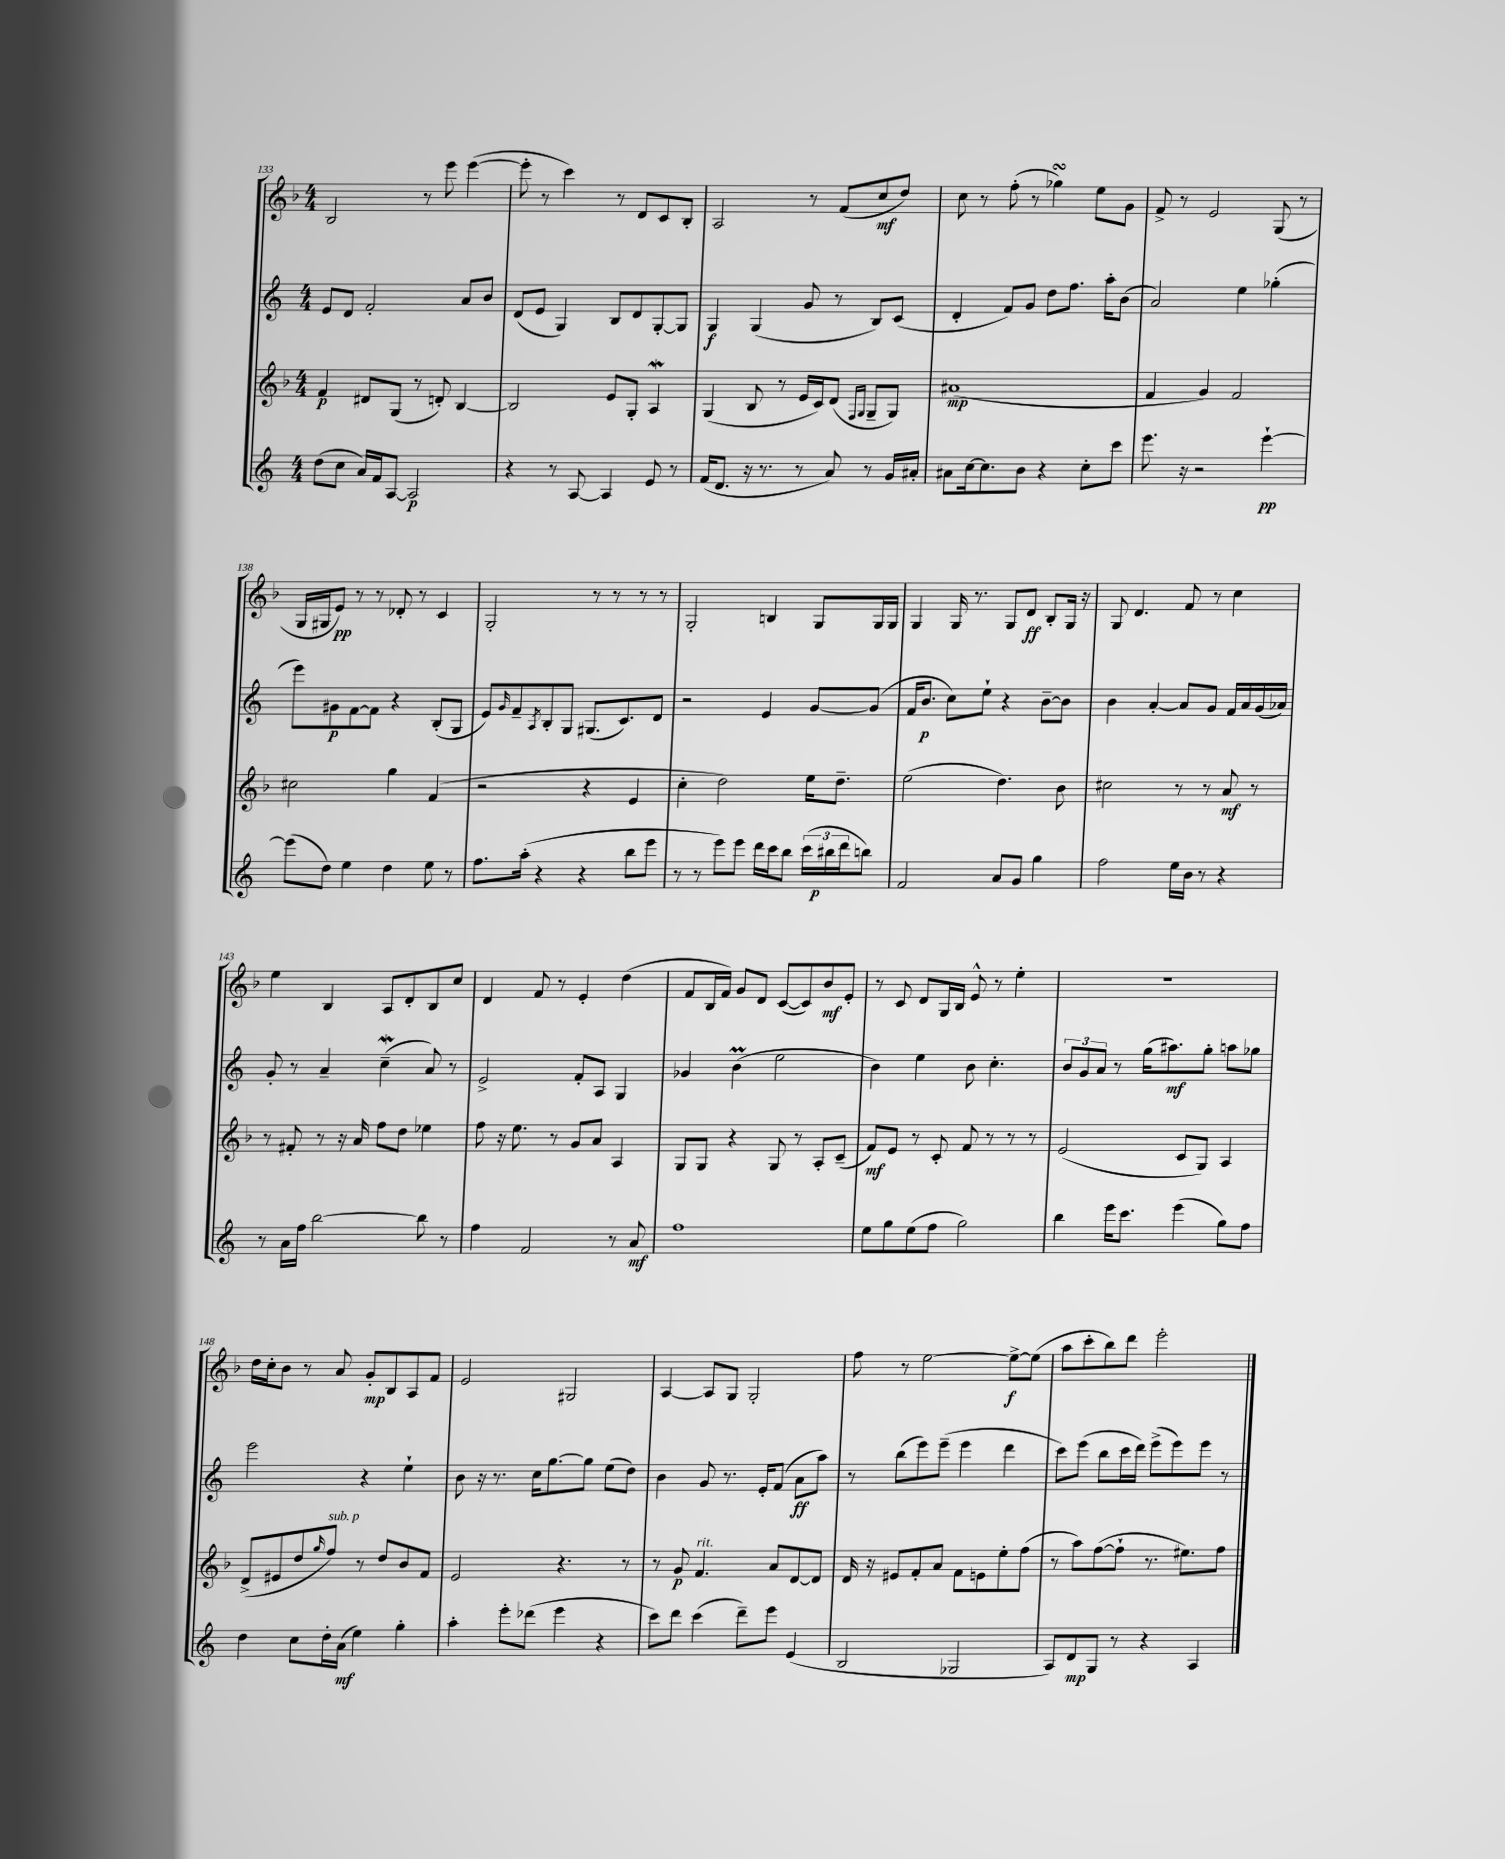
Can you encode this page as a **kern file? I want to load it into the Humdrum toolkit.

**kern	**kern	**kern	**kern
*staff4	*staff3	*staff2	*staff1
*clefG2	*clefG2	*clefG2	*clefG2
*k[]	*k[b-]	*k[]	*k[b-]
*M4/4	*M4/4	*M4/4	*M4/4
(8dd\L	4f/	8e/L	2B-/
8cc\J	.	8d/J	.
16a/LL)	8d#/L	2f'/	.
16f/J	.	.	.
[8A/J	(8G/J	.	.
2A/]	8r	.	8r
.	8d'/)	.	8eee\
.	[4B-/	8a/L	([4eee\
.	.	8b/J	.
=	=	=	=
4r	2B-/]	(8d/L	8eee'\]
.	.	8e/J	8r
8r	.	4G/)	4ccc\)
[8A/	.	.	.
4A/]	8e/L	8B/L	8r
.	8G'/J	8d/	8d/L
8e/	4A/	[8G'/	8c/
8r	.	8G/]J	8B-'/J
=	=	=	=
(16f/LK	(4G/	4G/	2A/
8.d/J	.	.	.
16r	8B-/	(4G/	.
8.r	.	.	.
.	8r	.	.
8r	16e/LL	8g/	8r
.	16c/J)	.	.
8a/)	(8d/J	8r	(8f/L
.	16qqF/LL	.	.
.	16qqG/JJ	.	.
8r	8G~/L	8B/L)	8cc/
16g/LL	8G/J)	(8c/J	8dd/J)
16a#'/JJ	.	.	.
=	=	=	=
8a#\L	(1a#	4d'/	8cc\
[16cc\k	.	.	8r
8.cc\]	.	.	.
.	.	8f/L)	(8ff'\
8b\J	.	8g/J	8r
4r	.	8dd\L	4gg-\)
.	.	8.ff\J	.
8cc'\L	.	.	8ee\L
.	.	16aa'\LK	.
8ccc\J	.	(8b\J	8g\J
=	=	=	=
8.eee\	4f/	2a/)	8f^/
.	.	.	8r
16r	.	.	.
2r	4g/)	.	2e/
.	2f/	4ee\	.
[4eee`\	.	(4gg-'\	(8G/
.	.	.	8r
=	=	=	=
(8eee\]L	2cc#\	8eee\L)	16G/LL
.	.	.	16G#/J
8dd\J)	.	8g#\	8e/J)
4ee\	.	[8f\	8r
.	.	8f\]J	8r
4dd\	4gg\	4r	8d-'/
.	.	.	8r
8ee\	(4f/	(8B'/L	4c/
8r	.	8G/J	.
=	=	=	=
8.ff\L	2r	8e/L)	2G'/
.	.	16qqg/	.
.	.	8f~/	.
(16aa'\Jk	.	.	.
.	.	8qA/	.
4r	.	8B'/	.
.	.	8G/J	.
4r	4r	(8.G#/L	8r
.	.	.	8r
.	.	8.c/)	.
8bb\L	4e/	.	8r
8eee\J	.	8d/J	8r
=	=	=	=
8r	4cc'\	2r	2G'/
8r	.	.	.
8eee\L)	2dd\)	.	.
8eee\J	.	.	.
16ddd\LL	.	4e/	4B/
16ccc\J	.	.	.
8bb\J	.	.	.
(24ccc\LL	16ee\LK	[8g/L	8G/L
24bb#\	.	.	.
.	8.dd~\J	.	.
24ddd\J	.	.	.
8bb\J)	.	(8g/]J	16G/L
.	.	.	16G/JJ
=	=	=	=
2f/	(2ee\	16f/LK	4G/
.	.	8.b/J	.
.	.	8cc\L)	16G/
.	.	.	8.r
.	.	8ee`\J	.
8a/L	4.dd\)	4r	8G/L
8g/J	.	.	8d/J
4gg\	.	[8b~\L	8B-'/L
.	8b-\	8b\]J	16G/Jk
.	.	.	16r
=	=	=	=
2ff\	2cc#\	4b\	8G/
.	.	.	4.d/
.	.	[4a'/	.
16ee\LL	8r	8a/]L	8f/
16b\JJ	.	.	.
8r	8r	8g/J	8r
4r	8a/	16f/LL	4cc\
.	.	16a/	.
.	8r	(16g/	.
.	.	16a-/JJ)	.
=	=	=	=
8r	8r	8g'/	4ee\
16a\LL	8f#'/	8r	.
16ff\JJ	.	.	.
[2bb\	8r	4a~/	4B-/
.	16r	.	.
.	16a/	.	.
.	8ff\L	(4cc~\	8A/L
.	8dd\J	.	8d'/
8bb\]	4ee-\	8a/)	8B-/
8r	.	8r	8cc/J
=	=	=	=
4ff\	8ff\	2e^/	4d/
.	16r	.	.
.	8.ee\	.	.
2f/	.	.	8f/
.	8r	.	8r
.	8g/L	8f'/L	4e'/
.	8a/J	8A/J	.
8r	4A/	4G/	(4dd\
8a/	.	.	.
=	=	=	=
1ff	8G/L	4g-/	8f/L
.	8G/J	.	16B-/L
.	.	.	16f/JJ)
.	4r	(4b\	8g/L
.	.	.	8d/J
.	8G/	2ee\	([8c/L
.	8r	.	8c/])
.	8A'/L	.	8b-/
.	(8c~/J	.	8e'/J
=	=	=	=
8ee\L	8f/L)	4b\)	8r
8gg\	8e/J	.	8c/
(8ee\	8r	4ee\	8d/L
8ff\J	8c'/	.	16G/L
.	.	.	16B-/JJ
2gg\)	8f/	8b\	8e^^/
.	8r	4.cc'\	8r
.	8r	.	4ee'\
.	8r	.	.
=	=	=	=
4bb\	(2e/	12b/L	1r
.	.	12g/	.
.	.	12a/J	.
16eee\LK	.	8r	.
8.ccc\J	.	.	.
.	.	(16gg\LK	.
.	.	8.aa#\)	.
(4eee\	8c/L	.	.
.	8G/J)	8gg'\J	.
8gg\L)	4A/	8aa\L	.
8ff\J	.	8gg-\J	.
=	=	=	=
4dd\	(8d^/L	2eee\	16dd\LL
.	.	.	16cc'\J
.	8e#/	.	8b-\J
8cc\L	8dd/	.	8r
.	16qqgg/	.	.
16dd'\L	8ff/J)	.	8a/
(16a\JJ	.	.	.
4ee\)	8r	4r	8g'/L
.	8dd/L	.	8B-/
4gg'\	8b-/	4ee`\	8A/
.	8f/J	.	8f/J
=	=	=	=
4aa'\	2e/	8b\	2e/
.	.	16r	.
.	.	8.r	.
8eee'\L	.	.	.
(8ddd-\J	.	16cc\LK	.
.	.	[8.gg\	.
4eee\	4.r	.	2G#/
.	.	8gg\]J	.
4r	.	(8ee\L	.
.	8r	8dd\J)	.
=	=	=	=
8ccc\L)	8r	4b\	[4A/
8ddd\J	8g/	.	.
(4ccc\	4.f/	8g/	8A/]L
.	.	8.r	8G/J
8ddd~\L)	.	.	2G'/
.	.	16e'/LK	.
8eee\J	8a/L	(8f/J	.
(4e/	[8d/	8a\L	.
.	8d/]J	8aa\J)	.
=	=	=	=
2B/	16d/	8r	8ff\
.	16r	.	.
.	8e#/L	(8bb\L	8r
.	8f'/	8eee\)	[2ee\
.	8a/J	(8eee~\J	.
2G-/	8f\L	4eee\	.
.	8e\	.	.
.	8ee'\	4ddd\	8ee^\_L
.	(8ff\J	.	(8ee\]J
=	=	=	=
8A/L)	8r	8ccc\L)	8aa\L
8d/	8aa\L)	(8eee\J	8ccc'\
8G/J	([8ff\	8bb\L	8bb-\)
8r	8ff`\]J	16ccc\L	8ddd\J
.	.	16ddd\JJ)	.
4r	8.r	(8eee^\L	2eee'\
.	.	8eee\)	.
.	8.ee#\L)	.	.
4A/	.	8eee\J	.
.	8ff\J	8r	.
==	==	==	==
*-	*-	*-	*-
